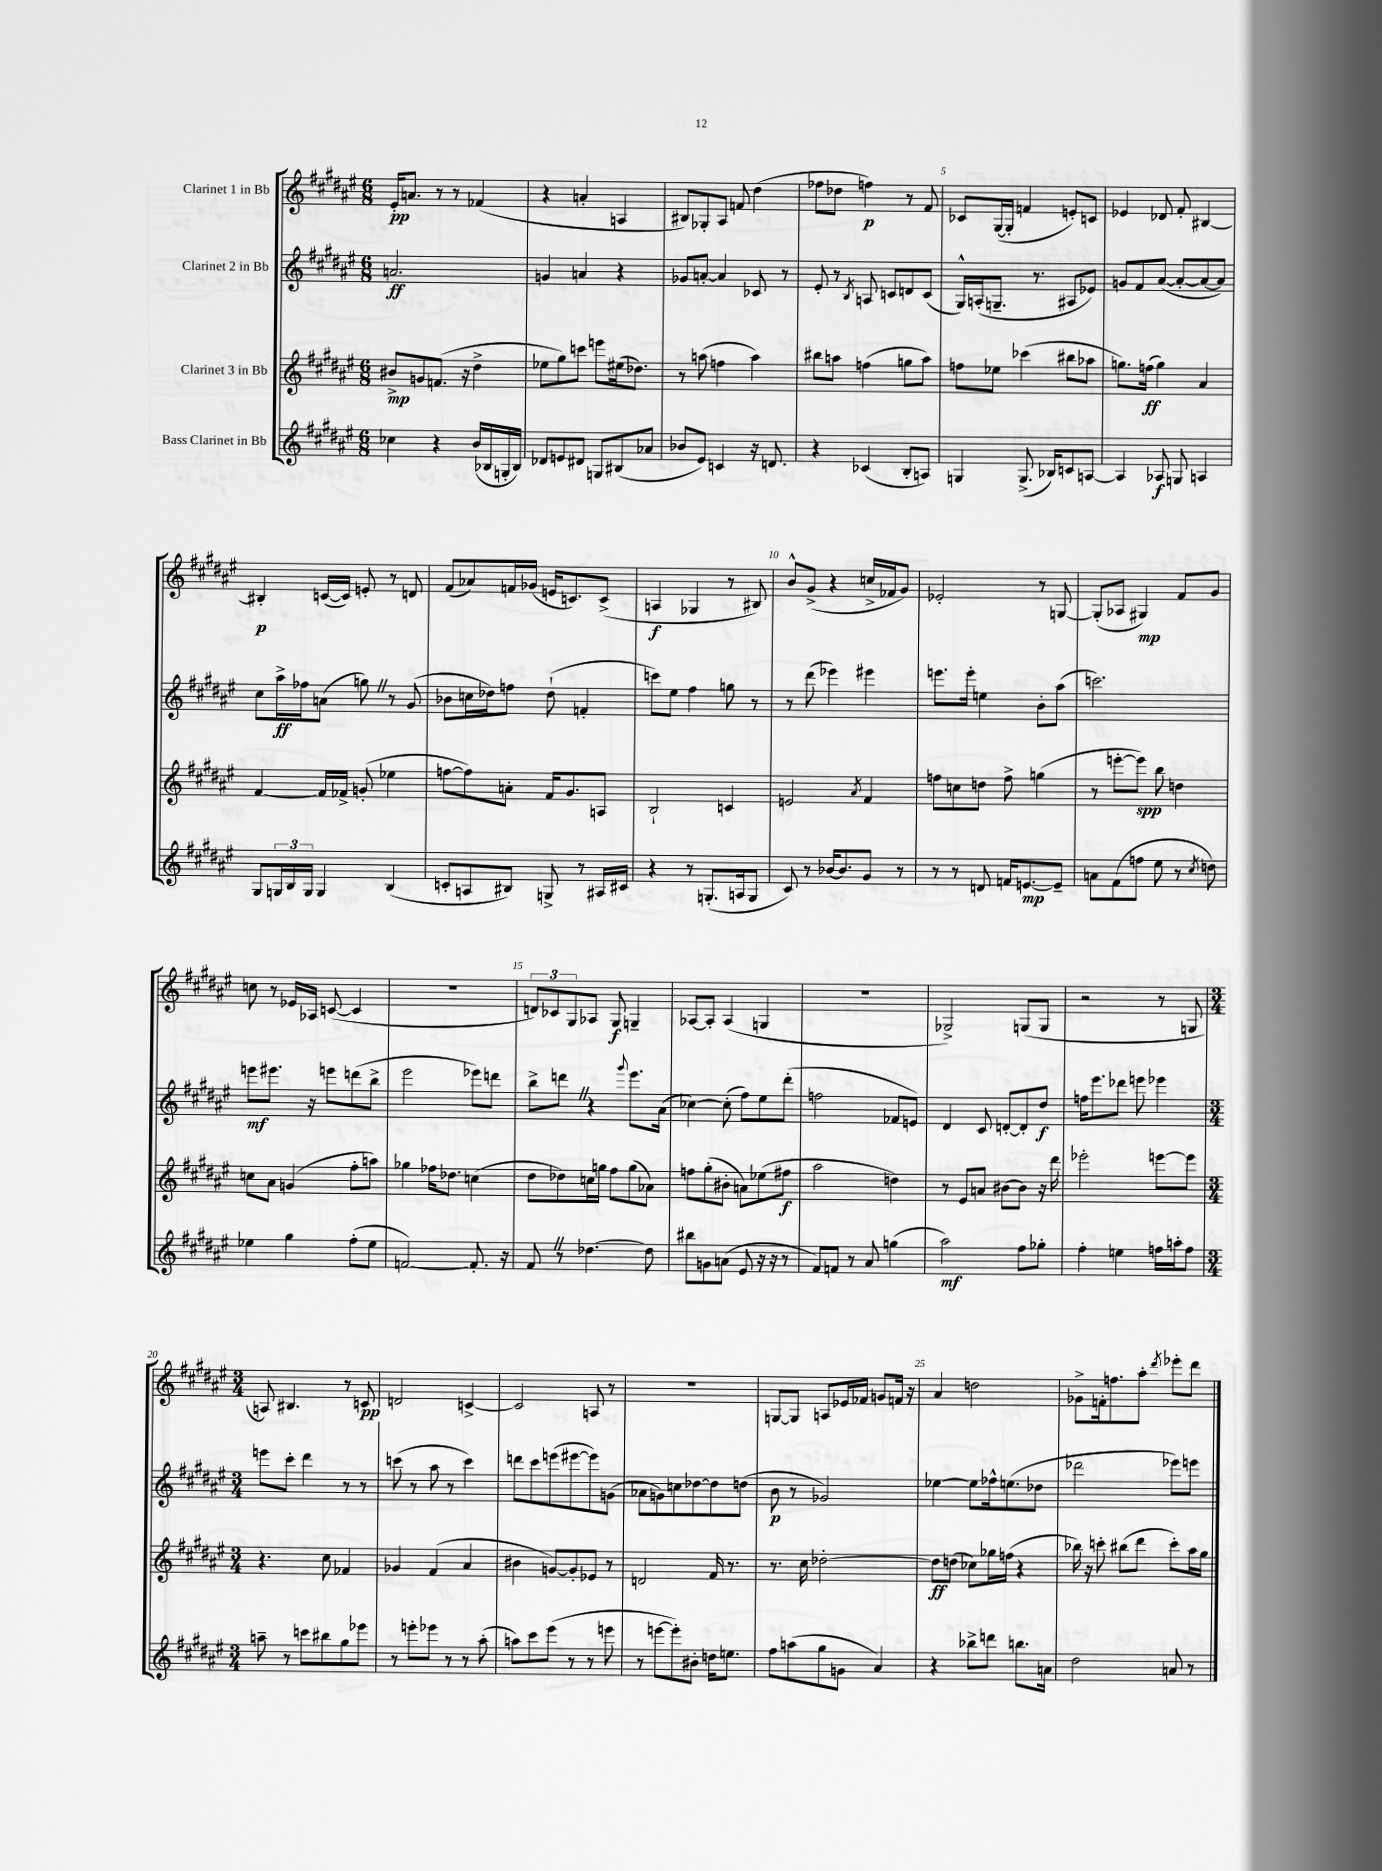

**kern	**dynam	**kern	**dynam	**kern	**dynam	**kern	**dynam
*part4	*part4	*part3	*part3	*part2	*part2	*part1	*part1
*staff4	*staff4	*staff3	*staff3	*staff2	*staff2	*staff1	*staff1
*I"Bass Clarinet in Bb	*	*I"Clarinet 3 in Bb	*	*I"Clarinet 2 in Bb	*	*I"Clarinet 1 in Bb	*
*clefG2	*	*clefG2	*	*clefG2	*	*clefG2	*
*k[f#c#g#d#a#e#]	*	*k[f#c#g#d#a#e#]	*	*k[f#c#g#d#a#e#]	*	*k[f#c#g#d#a#e#]	*
*M6/8	*	*M6/8	*	*M6/8	*	*M6/8	*
=1	=1	=1	=1	=1	=1	=1	=1
4cc-X\	.	8b#X^/L	mp	2.an/	ff	16e#'/KL	pp
.	.	.	.	.	.	8.an/J	.
.	.	8gn/	.	.	.	.	.
4r	.	(8.fn/J	.	.	.	8r	.
.	.	.	.	.	.	8r	.
.	.	16r	.	.	.	.	.
(16b/LL	.	4dd#^\	.	.	.	(4f-X/	.
16B-X/	.	.	.	.	.	.	.
16Gn'/	.	.	.	.	.	.	.
16B-/JJ)	.	.	.	.	.	.	.
=2	=2	=2	=2	=2	=2	=2	=2
8d-X/L	.	8ee-X\L	.	4gn/	.	4r	.
8en/	.	8gg#\)	.	.	.	.	.
8d#X/J	.	8cccn\J	.	4an/	.	4an'/	.
8Gn/L	.	8eeen\L	.	.	.	.	.
(8B#X/	.	(16ee#X\k	.	4r	.	4An/	.
.	.	8.dd-X\J)	.	.	.	.	.
8a-X/J	.	.	.	.	.	.	.
=3	=3	=3	=3	=3	=3	=3	=3
8b-X/L	.	8r	.	8g-X/L	.	8B#X/L)	.
8e#/J)	.	(8aan\	.	[8an'/J	.	8G-X'/	.
4cn/	.	4ffn\	.	4a/]	.	8A#/J	.
.	.	.	.	.	.	8fn/	.
16r	.	4aa\)	.	8c-X/	.	(4dd#\	.
8.dn/	.	.	.	.	.	.	.
.	.	.	.	8r	.	.	.
=4	=4	=4	=4	=4	=4	=4	=4
4r	.	8bb#X\L	.	8e#'/	.	8ff-X\L	.
.	.	8aan\J	.	8r	.	8dd-X\J	.
.	.	.	.	8qB/	.	.	.
(4c-X/	.	(4ffn\	.	8An/	.	4ffn\)	p
.	.	.	.	8cn/L	.	.	.
8B'/L	.	8ggn\L	.	8dn/	.	8r	.
8An/J)	.	8aa\J)	.	(8c/J	.	8f#/	.
=5	=5	=5	=5	=5	=5	=5	=5
4Gn/	.	8ffn\L	.	16G#^^/LL)	.	8c-X/L	.
.	.	.	.	(16An'/J	.	.	.
.	.	8ee-X\J	.	8.Gn~/J	.	([16G#/L	.
.	.	.	.	.	.	16G#'/JJ]	.
(8.G^/	.	(4ccc-X\	.	.	.	4fn/	.
.	.	.	.	8.r	.	.	.
16B-X/KL)	.	.	.	.	.	.	.
8cn/	.	8bb#X\L	.	8A#X/L	.	8en'/L)	.
[8An/J	.	8aa-X\J	.	8e-X/J)	.	8cn/J	.
=6	=6	=6	=6	=6	=6	=6	=6
4A/]	.	8.ggn\L)	.	8gn/L	.	4e-X/	.
.	.	.	.	8f#/	.	.	.
.	.	(16ffn\Jk	ff	.	.	.	.
8A-X/	f	4gg\)	.	([8a#/J	.	8d-X/	.
8Gn/	.	.	.	8a#'/L_	.	8f#'/	.
4An/	.	4a#/	.	8a#/_	.	[4B#X/	.
.	.	.	.	8a#/J])	.	.	.
!!LO:LB:g=z
=7	=7	=7	=7	=7	=7	=7	=7
8G#/L	.	[4f#/	.	8cc#\L	.	4B#X'/]	p
24Gn/L	.	.	.	16aa#^\L	ff	.	.
24B/	.	.	.	.	.	.	.
.	.	.	.	16ff-X\J	.	.	.
24G/JJ	.	.	.	.	.	.	.
4G/	.	16f#/LL]	.	(8an\J	.	([16cn/LL	.
.	.	16f-X^/JJ	.	.	.	16c/JJ])	.
.	.	(8gn'/	.	8ggnZ\)	.	8en'/	.
(4B/	.	4ee-X\	.	8r	.	8r	.
.	.	.	.	(8g#/	.	8dn/	.
=8	=8	=8	=8	=8	=8	=8	=8
8cn'/L	.	[8ffn\L	.	8b-X\L	.	(8f#/L	.
8An/	.	8ff\])	.	16ccn\L	.	8a-X/)	.
.	.	.	.	16dd-X\J)	.	.	.
8B#X/J)	.	8an'\J	.	8ffn\J	.	16fn/L	.
.	.	.	.	.	.	(16g-X/JJ	.
8Gn^/	.	16f#/KL	.	(8dd-`\	.	16en/KL	.
.	.	8.g#/	.	.	.	8.cn/)	.
8r	.	.	.	4fn'/	.	.	.
16A#X/LL	.	8An/J	.	.	.	(8c^/J	.
16c#X/JJ	.	.	.	.	.	.	.
=9	=9	=9	=9	=9	=9	=9	=9
4r	.	2B`/	.	8cccn\L)	.	4An/	f
.	.	.	.	8ee#\J	.	.	.
8r	.	.	.	4ff#\	.	4G-X/	.
(8.Gn'/L	.	.	.	.	.	.	.
.	.	4cn/	.	8ggn\	.	8r	.
16An/k	.	.	.	.	.	.	.
8G/J	.	.	.	8r	.	8B#X/)	.
=10	=10	=10	=10	=10	=10	=10	=10
8c#/)	.	2en/	.	8r	.	8b^^/L	.
8r	.	.	.	(8ddd#\	.	(8g#^/J	.
[16b-X/KL	.	.	.	4eee-X\)	.	4r	.
8.b-/]	.	.	.	.	.	.	.
.	.	8qa#/	.	.	.	.	.
8g#/J	.	4f#/	.	4eee#X\	.	16ccn^/LL	.
.	.	.	.	.	.	16f-X/J	.
8r	.	.	.	.	.	8g#/J)	.
=11	=11	=11	=11	=11	=11	=11	=11
8r	.	8ffn\L	.	8.eeen\L	.	2e-X'/	.
8r	.	8ccn\	.	.	.	.	.
.	.	.	.	16eee'\Jk	.	.	.
8dn/	.	8ddn\J	.	4een\	.	.	.
16fn/KL	.	8ff^\	.	.	.	.	.
[8.en/	mp	.	.	.	.	.	.
.	.	(4ggn\	.	8b'\L	.	8r	.
8e~/J]	.	.	.	(8aa#\J	.	[8Gn/	.
=12	=12	=12	=12	=12	=12	=12	=12
8an\L	.	8r	.	2.cccn\)	.	(8G'/L]	.
(8f#\	.	[8eeen'\L	.	.	.	8A-X/J	.
8ffn\J	.	8eee\J])	spp	.	.	4G#X/)	mp
8ee#\	.	8bb\	.	.	.	.	.
8r	.	4ddn\	.	.	.	8f#/L	.
8qcc#/	.	.	.	.	.	.	.
8ddn\)	.	.	.	.	.	8g#/J	.
!!LO:LB:g=z
=13	=13	=13	=13	=13	=13	=13	=13
4ee-X\	.	8ccn\L	.	8eeen\L	mf	8ccn\	.
.	.	8a#\J	.	8.eee#X\J	.	8r	.
4gg#\	.	(4gn/	.	.	.	16e-X/LL	.
.	.	.	.	16r	.	16A-X/JJ	.
.	.	.	.	8eeen\L	.	([8cn/	.
(8ff#'\L	.	8ff#'\L	.	(8dddn\	.	4c/]	.
8ee-\J	.	8aan\J)	.	8bb^\J	.	.	.
=14	=14	=14	=14	=14	=14	=14	=14
[2fn/)	.	4gg-X\	.	2eee#\	.	2.r	.
.	.	16ff-X\KL	.	.	.	.	.
.	.	8.dd-X\J	.	.	.	.	.
8.f'/]	.	(4ccn\	.	8eee-X\L)	.	.	.
.	.	.	.	8dddn\J	.	.	.
16r	.	.	.	.	.	.	.
=15	=15	=15	=15	=15	=15	=15	=15
8f#Z/	.	8dd#\L	.	8bb^\L	.	12dn/L)	.
.	.	.	.	.	.	12c-X/	.
8r	.	8dd-X\)	.	8dddnZ\J	.	.	.
.	.	.	.	.	.	12G#/	.
[4.dd-X\	.	16ccn\L	.	4r	.	8A-X/J	.
.	.	16ggn\JJ	.	.	.	.	.
.	.	8ff#\L	.	.	.	8G#/	f
.	.	.	.	8qqggg#/	.	.	.
.	.	(8gg\	.	8.eee#\L	.	4Gn~/	.
8dd-\]	.	8a-X\J)	.	.	.	.	.
.	.	.	.	(16a#\Jk	.	.	.
=16	=16	=16	=16	=16	=16	=16	=16
8bb#X\L	.	8ffn\L	.	[4cc-X\)	.	[8A-X/L	.
8gn\	.	(8gg#'\	.	.	.	8A-'/J]	.
(8an\J	.	8b#X'\J	.	(8cc-'\]	.	(4A-/	.
8e#/	.	8an\L)	.	8ff#\L)	.	.	.
16r	.	(8ee-X\	.	8ee#\	.	4Gn/	.
16r	.	.	.	.	.	.	.
8r	.	8ff#X\J	f	(8ddd#'\J	.	.	.
=17	=17	=17	=17	=17	=17	=17	=17
8f#/L)	.	2aa#\	.	2ffn\	.	2.r	.
8fn/J	.	.	.	.	.	.	.
8r	.	.	.	.	.	.	.
8a#/	.	.	.	.	.	.	.
(4ggn\	.	4ddn\)	.	8f-X/L	.	.	.
.	.	.	.	8en/J)	.	.	.
=18	=18	=18	=18	=18	=18	=18	=18
2aa#\)	mf	8r	.	4d#/	.	2G-X^/)	.
.	.	8e#/L	.	.	.	.	.
.	.	8an/J	.	8c#/	.	.	.
.	.	[8b#X\L	.	[8dn'/L	.	.	.
8ff#\L	.	8b#\J]	.	8d'/]	.	(8Gn/L	.
8gg-X'\J	.	16r	.	8dd#/J	f	8G/J	.
.	.	16ddd#\	.	.	.	.	.
=19	=19	=19	=19	=19	=19	=19	=19
4ff#'\	.	2eee-X'\	.	16ffn\KL	.	2r	.
.	.	.	.	8.eee#\	.	.	.
4een\	.	.	.	8ddd-X\J	.	.	.
.	.	.	.	8eeen\	.	.	.
16ffn\LL	.	[8eeen\L	.	4eee-X\	.	8r	.
16aan'\J	.	.	.	.	.	.	.
8ff\J	.	8eee\J]	.	.	.	8Gn/	.
!!LO:LB:g=z
=20	=20	=20	=20	=20	=20	=20	=20
*M3/4	*	*M3/4	*	*M3/4	*	*M3/4	*
8aan~\	.	4.r	.	8eeen\L	.	8An/)	.
8r	.	.	.	8ccc#'\J	.	4.B#X/	.
8cccn\L	.	.	.	4ddd#\	.	.	.
8bb#X\	.	8cc#\	.	.	.	.	.
8gg#\	.	4f-X/	.	8r	.	8r	.
8eee-X\J	.	.	.	8r	.	8cn/	pp
=21	=21	=21	=21	=21	=21	=21	=21
8r	.	4g-X/	.	(8cccn\	.	2dn/	.
8eeen'\L	.	.	.	8r	.	.	.
8eee-X\J	.	(4f#/	.	8aa#\	.	.	.
8r	.	.	.	8r	.	.	.
8r	.	4a#/	.	4ccc\)	.	[4cn^/	.
(8aa#'\	.	.	.	.	.	.	.
=22	=22	=22	=22	=22	=22	=22	=22
8aan\L)	.	4b#X\	.	8dddn\L	.	2c/]	.
8ccc#\	.	.	.	8ccc#\	.	.	.
(8eee#\J	.	[8gn/L)	.	(8eeen\	.	.	.
8r	.	8g'/]	.	[8eee#X\	.	.	.
8r	.	8e-X/J	.	8eee#\])	.	8An/	.
8eeen\	.	8r	.	(8gn\J	.	8r	.
=23	=23	=23	=23	=23	=23	=23	=23
8r	.	2dn/	.	8a-X\L	.	2.r	.
[8eeen\L	.	.	.	8gn\)	.	.	.
8eee'\])	.	.	.	8ccn\	.	.	.
8b#X'\J	.	.	.	[8dd-X\	.	.	.
16ddn\KL	.	16f#/	.	8dd-\]	.	.	.
8.een\J	.	8.r	.	.	.	.	.
.	.	.	.	(8ddn\J	.	.	.
=24	=24	=24	=24	=24	=24	=24	=24
8ff#\L	.	8.r	.	8b\	p	[8Gn/L	.
(8aan\	.	.	.	8r	.	8G/J]	.
.	.	16cc#\	.	.	.	.	.
8gg#\	.	[2dd-X'\	.	2g-X/)	.	8An/L	.
8gn\J	.	.	.	.	.	16e-X/L	.
.	.	.	.	.	.	16f-X/JJ	.
4a#/)	.	.	.	.	.	8gn/L	.
.	.	.	.	.	.	16fn/Jk	.
.	.	.	.	.	.	16r	.
=25	=25	=25	=25	=25	=25	=25	=25
4r	.	8dd-\L]	ff	[4ee-X\	.	4a#/	.
.	.	(8ddn\J	.	.	.	.	.
8bb-X^\L	.	8cc-X\L)	.	8ee-\L]	.	2ddn\	.
8dddn\J	.	16gg-X\L	.	16ff-X^^\k	.	.	.
.	.	(16ffn\JJ	.	(8.een\	.	.	.
8.bbn\L	.	4r	.	.	.	.	.
.	.	.	.	8dd-X\J	.	.	.
16an\Jk	.	.	.	.	.	.	.
=26	=26	=26	=26	=26	=26	=26	=26
2dd#\	.	16bb-X\)	.	2ddd-X\	.	8g-X^\L	.
.	.	16r	.	.	.	.	.
.	.	8cccn'\	.	.	.	16fn'\k	.
.	.	.	.	.	.	8.ffn\	.
.	.	(8bb#X\L	.	.	.	.	.
.	.	8ddd#\J	.	.	.	8aa#'\J	.
.	.	.	.	.	.	8qddd#/	.
8an/	.	8ccc'\L)	.	8eee-X\L)	.	8eee-X'\L	.
8r	.	16aa#\L	.	8eeen\J	.	8ddd#\J	.
.	.	16gg#\JJ	.	.	.	.	.
==	==	==	==	==	==	==	==
*-	*-	*-	*-	*-	*-	*-	*-
